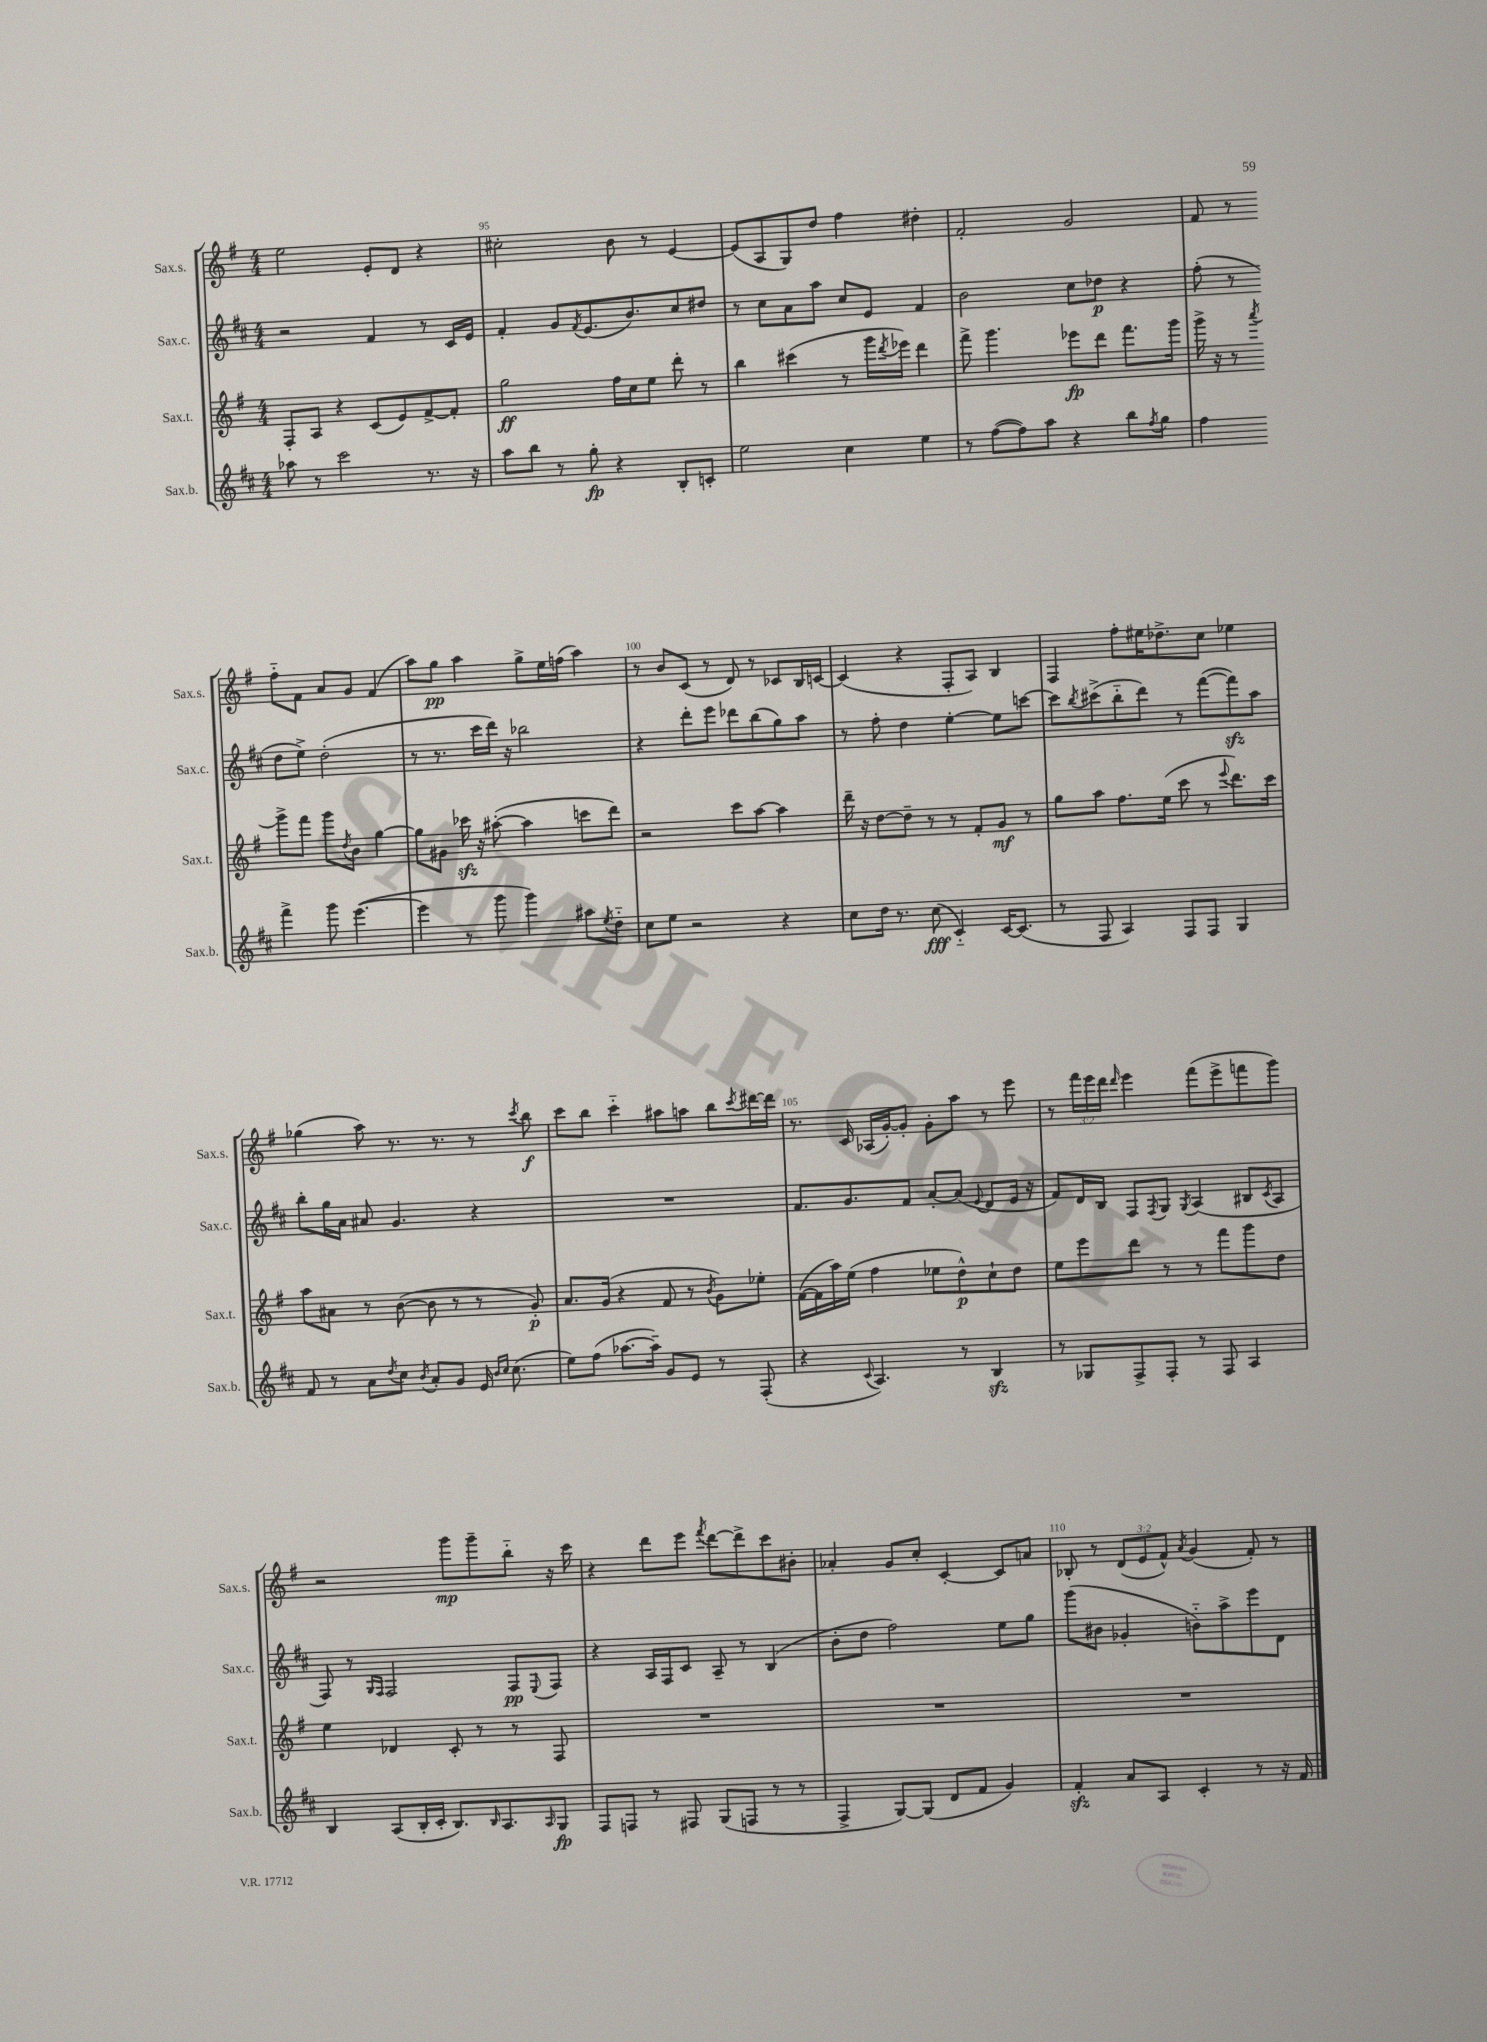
<<
\new StaffGroup <<
\new Staff = "s0" \with { instrumentName = "Sax.s." shortInstrumentName = "Sax.s." } {
    \clef treble \key g \major \numericTimeSignature \time 4/4 \override Staff.TupletNumber.text = #tuplet-number::calc-fraction-text
    e''2 e'8-. d'8 r4 |
    cis''2-. b'8 r8 e'4~ |
    e'8( a8 g8) d''8 fis''4 dis''4-. |
    fis'2-. g'2 |
    fis'8 r8 fis''8-_ fis'8 a'8 g'8 fis'4( |
    a''8) g''8\pp a''4 g''8-> e''16 f''16( a''4) |
    r8 b'8 c'8( r8 d'8) r8 ces'8 b16 c'16~ |
    c'4( r4 fis8-. a8) b4 |
    fis4 fis''8-. eis''16 des''8.-> c''8 ees''4 |
    ges''4( a''8) r8. r8. r8 \acciaccatura { c'''8 } b''8\f |
    c'''8 b''8 c'''4-_ ais''8 a''8 b''8 \acciaccatura { c'''8 } dis'''16~ dis'''16 |
    r8. c'16 aes16( g'16~-.) g'8-. g'8-. a''8 r8 e'''8 |
    r8 \tuplet 3/2 { fis'''16 e'''16 d'''16 } \grace { d'''16 } e'''4 fis'''8( e'''8-> f'''8 g'''8) |
    r2 g'''8\mp g'''8-- b''8-_ r16 c'''16 |
    r4 d'''8 e'''8 \acciaccatura { fis'''8 } d'''8~ d'''8-> c'''8 bis'8-. |
    aes'4-. g'8 c''8-. c'4~-. c'8 a'8 |
    bes8-. r8 \tuplet 3/2 { d'8( e'8 fis'8-^) } \acciaccatura { a'8 } g'4( fis'8-.) r8 \bar "|." |
}
\new Staff = "s1" \with { instrumentName = "Sax.c." shortInstrumentName = "Sax.c." } {
    \clef treble \key d \major \numericTimeSignature \time 4/4
    r2 fis'4 r8 cis'16 e'16 |
    fis'4-. g'8 \acciaccatura { fis'8 } e'8.( b'8.) cis''8 dis''8 |
    r8 cis''8 a'8 a''8 cis''8 e'8 fis'4 |
    b'2 cis''8 des''8\p r4 |
    fis''8-.( r8 d''8 e''8->) d''2-.( |
    r8 r8. cis'''16 d'''16) r16 bes''2 |
    r4 d'''8-. e'''8 des'''8 b''8( g''8) a''8 |
    r8 fis''8-. d''4 e''4~-. e''8 c'''8~ |
    c'''8 \acciaccatura { b''8 } cis'''8->( b''8-_ d'''8) r8 fis'''8~( fis'''8\sfz) a''8 |
    b''8-. g''16 a'16 ais'8 g'4. r4 |
    R1 |
    fis'8. g'8. fis'8 a'8~-. a'8( \appoggiatura { e'8 } d'8 e'16 r16 |
    fis'8) d'16 b16 fis8 \acciaccatura { fis8 } g8 \acciaccatura { g8 } a4( bis8 \acciaccatura { cis'8 } a8 |
    fis8) r8 \grace { g16 fis16 } fis2 fis8\pp \appoggiatura { e8 } fis8 |
    r4 a16 fis16 cis'8 a8-- r8 b4( |
    b'8-. d''8 fis''2) e''8 g''8 |
    g'''8( bis'8 ges'4-. b'8-_) a''8-> e'''8 d'8 \bar "|." |
}
\new Staff = "s2" \with { instrumentName = "Sax.t." shortInstrumentName = "Sax.t." } {
    \clef treble \key g \major \numericTimeSignature \time 4/4
    fis8-. a8 r4 c'8( e'8) fis'8~-> fis'8-. |
    g''2\ff fis''16 c''16 e''8 d'''8-. r8 |
    b''4 cis'''4( r8 g'''16 \acciaccatura { d'''8 } ees'''16) d'''4 |
    fis'''8-> g'''4. ees'''8\fp d'''8 fis'''8. g'''16 |
    g'''16-> r16 r8 \acciaccatura { a'''8 } g'''8-> fis'''8 g'''8 \acciaccatura { d''8 } b'8 g''4~ |
    g''8 gis'8 ces'''16\sfz r16 ais''8~-.( ais''4 c'''8 d'''8) |
    r2 c'''8 a''8~ a''4 |
    d'''16-- r16 d''8~ d''8-- r8 r8 fis'8-. g'8\mf r8 |
    g''8 a''8 fis''8. e''16( c'''8 r8 \appoggiatura { e'''8 } d'''8.) c'''16 |
    a''8 ais'8 r8 b'8~( b'8 r8 r8 g'8-.\p) |
    a'8. g'16( r4 fis'8 r8 \acciaccatura { b'8 } g'8) ees''8-. |
    fis'16~( fis'16 a''16) e''16( fis''4 ees''8 d''8-^\p) c''8-! d''8 |
    e''8 e'''8 d'''8 r8 r8 fis'''8 g'''8 d''8 |
    e''4 des'4 c'8-. r8 r8 fis8 |
    R1 |
    R1 |
    R1 \bar "|." |
}
\new Staff = "s3" \with { instrumentName = "Sax.b." shortInstrumentName = "Sax.b." } {
    \clef treble \key d \major \numericTimeSignature \time 4/4
    aes''8 r8 cis'''2 r8. r16 |
    a''8 b''8 r8 g''8-.\fp r4 b8-. c'8-. |
    e''2 cis''4 e''4 |
    r8 fis''8~( fis''8) a''8 r4 b''8 \acciaccatura { fis''8 } g''8 |
    fis''4 fis'''4-> g'''8 e'''4.~( |
    e'''4 r8 g'''8 g'''4) ais''8 \acciaccatura { e''8 } d''8-_ |
    cis''8 e''8 r2 r4 |
    cis''8 d''16 r8. cis''8\fff( cis'4-_) cis'16~ cis'8.( |
    r8 fis8 a4) fis8 fis8 g4 |
    fis'8 r8 a'8 \acciaccatura { d''8 } cis''8 \acciaccatura { b'8 } a'8-. g'8 e'16 \grace { b'16 cis''16 } cis''8.( |
    e''8) fis''8( aes''8.~ aes''16--) g'8 e'8 r8 fis8-.( |
    r4 \appoggiatura { cis'8 } a4.) r8 b4\sfz |
    r8 ges8 fis8-> fis8-. r8 fis8 a4 |
    b4 a8( b16-. cis'16-. b8.) \grace { b16 } a8. \grace { a16 } g8\fp |
    fis8 f8 r8 fis8 g8( f8 r8 r8 |
    fis4-> g8~) g8( d'8 fis'8 g'4) |
    fis'4-.\sfz a'8 a8 cis'4-. r8 r16 fis'16 \bar "|." |
}
>>
>>
\layout { \context { \Score currentBarNumber = #94 \override BarNumber.break-visibility = ##(#f #t #t) barNumberVisibility = #(every-nth-bar-number-visible 5) } }
